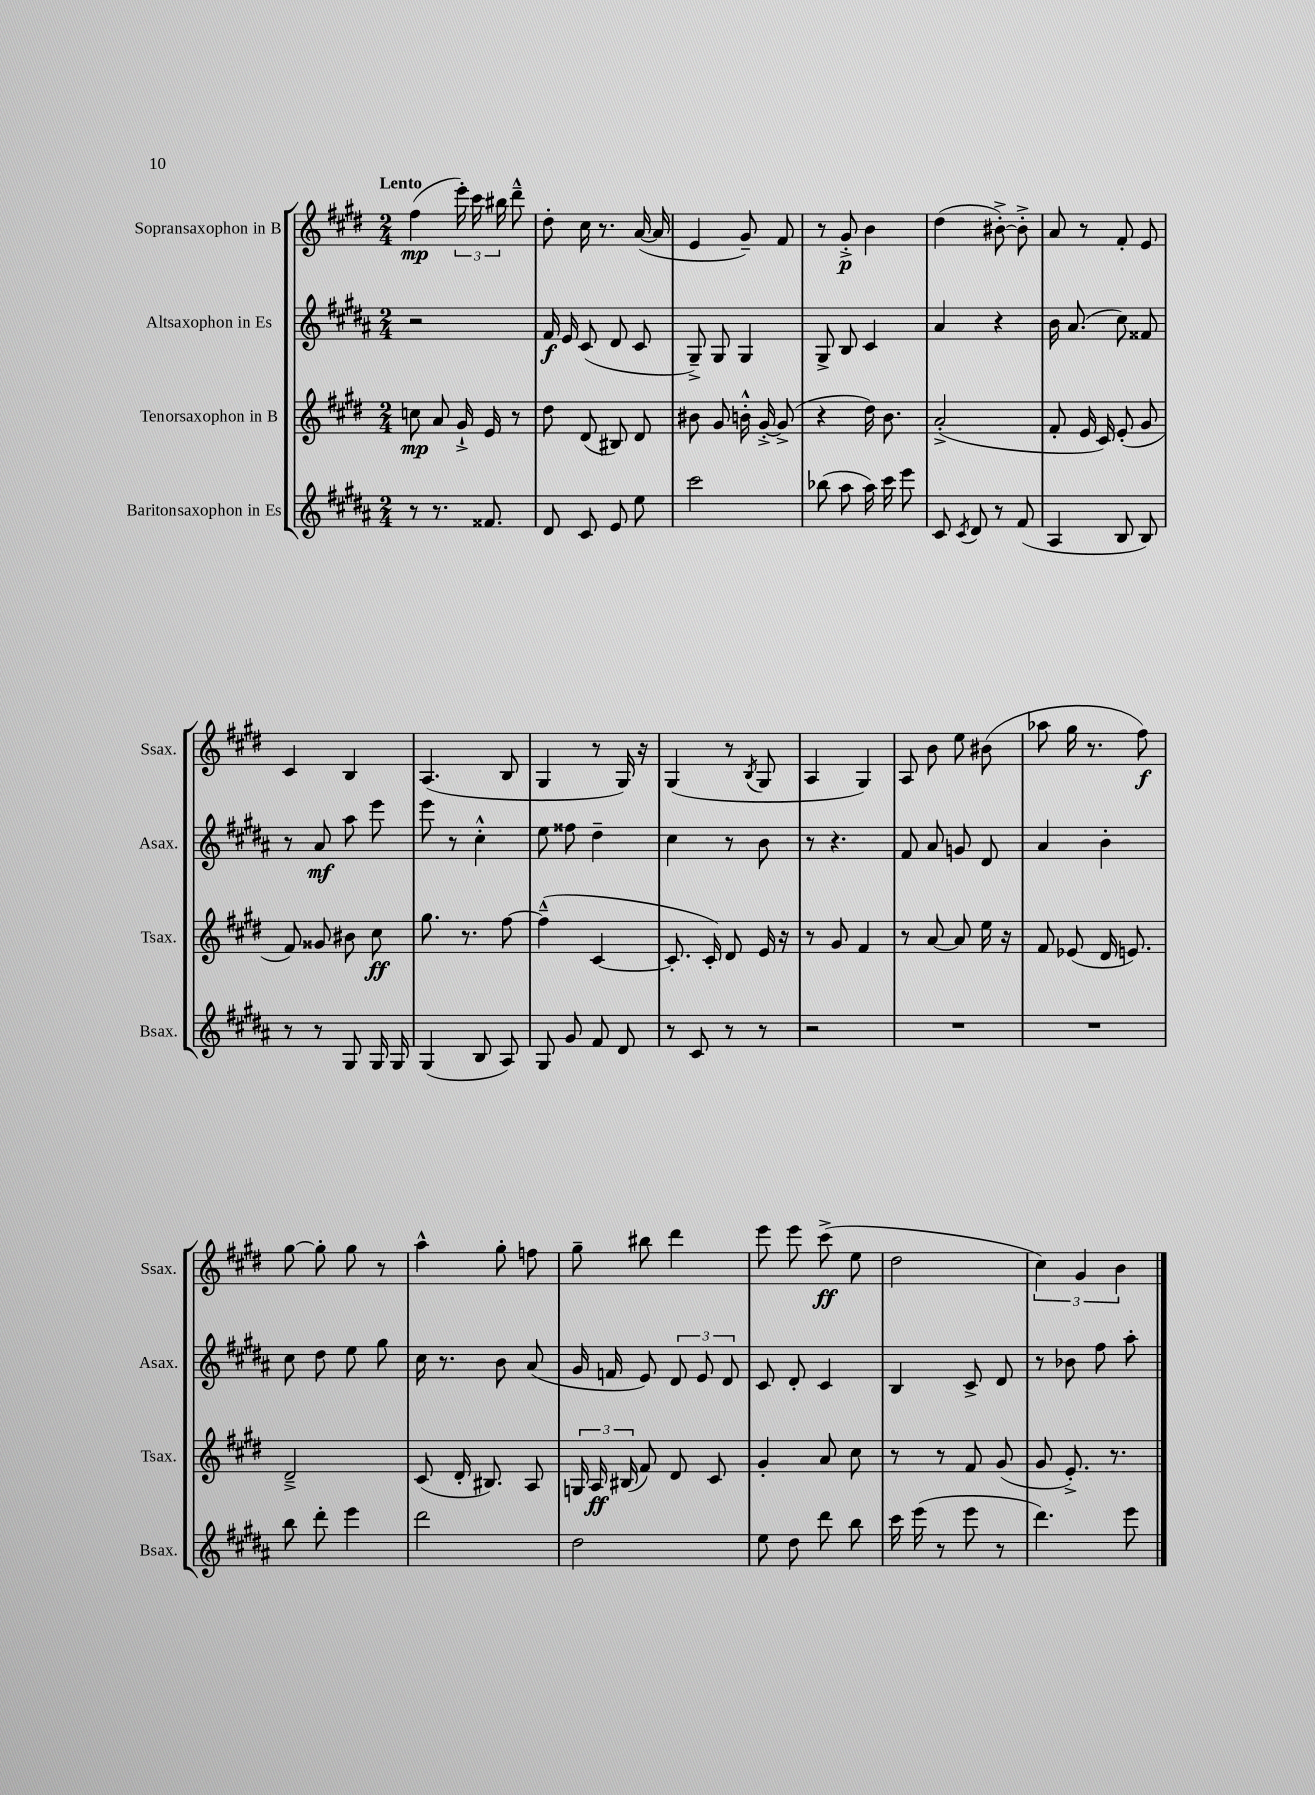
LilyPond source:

<<
\new StaffGroup <<
\new Staff = "s0" \with { instrumentName = "Sopransaxophon in B" shortInstrumentName = "Ssax." } {
    \clef treble \key e \major \numericTimeSignature \time 2/4 \tempo "Lento"
    \autoBeamOff fis''4\mp( \tuplet 3/2 { e'''16-.) cis'''16 bis''16 } dis'''8---^ |
    dis''8-. cis''16 r8. a'16~( a'16 |
    e'4 gis'8--) fis'8 |
    r8 gis'8-.->\p b'4 |
    dis''4( bis'8~-.->) bis'8-.-> |
    a'8 r8 fis'8-. e'8 |
    cis'4 b4 |
    a4.( b8 |
    gis4 r8 gis16) r16 |
    gis4( r8 \acciaccatura { b8 } gis8 |
    a4 gis4) |
    a8 b'8 e''8 bis'8( |
    aes''8 gis''16 r8. fis''8\f) |
    gis''8~ gis''8-. gis''8 r8 |
    a''4-^ gis''8-. f''8 |
    gis''8-- bis''8 dis'''4 |
    e'''8 e'''8 cis'''8->\ff( e''8 |
    dis''2 |
    \tuplet 3/2 { cis''4) gis'4 b'4 } \bar "|." |
}
\new Staff = "s1" \with { instrumentName = "Altsaxophon in Es" shortInstrumentName = "Asax." } {
    \clef treble \key b \major \numericTimeSignature \time 2/4
    \autoBeamOff r2 |
    fis'16\f e'16 cis'8( dis'8 cis'8 |
    gis8--->) gis8 gis4 |
    gis8-> b8 cis'4 |
    ais'4 r4 |
    b'16 ais'8.( cis''8) fisis'8 |
    r8 ais'8\mf ais''8 e'''8 |
    e'''8 r8 cis''4-.-^ |
    e''8 fisis''8 dis''4-- |
    cis''4 r8 b'8 |
    r8 r4. |
    fis'8 ais'8 g'8 dis'8 |
    ais'4 b'4-. |
    cis''8 dis''8 e''8 gis''8 |
    cis''16 r8. b'8 ais'8( |
    gis'16 f'16 e'8) \tuplet 3/2 { dis'8 e'8 dis'8 } |
    cis'8 dis'8-. cis'4 |
    b4 cis'8-> dis'8 |
    r8 bes'8 fis''8 ais''8-. \bar "|." |
}
\new Staff = "s2" \with { instrumentName = "Tenorsaxophon in B" shortInstrumentName = "Tsax." } {
    \clef treble \key e \major \numericTimeSignature \time 2/4
    \autoBeamOff c''8\mp a'8 gis'16-!-> e'16 r8 |
    dis''8 dis'8( bis8) dis'8 |
    bis'8 gis'8 b'16-.-^ gis'16~-.-> gis'8->( |
    r4 dis''16) b'8. |
    a'2-.->( |
    fis'8-. e'16 cis'16) e'8-.( gis'8 |
    fis'8) gisis'8 bis'8 cis''8\ff |
    gis''8. r8. fis''8~ |
    fis''4---^( cis'4~ |
    cis'8.-. cis'16-.) dis'8 e'16 r16 |
    r8 gis'8 fis'4 |
    r8 a'8~ a'8 e''16 r16 |
    fis'8 ees'8( dis'16 e'8.) |
    dis'2---> |
    cis'8( dis'16-. bis8.) a8 |
    \tuplet 3/2 { g16 a16\ff bis16( } fis'8) dis'8 cis'8 |
    gis'4-. a'8 cis''8 |
    r8 r8 fis'8 gis'8( |
    gis'8 e'8.-.->) r8. \bar "|." |
}
\new Staff = "s3" \with { instrumentName = "Baritonsaxophon in Es" shortInstrumentName = "Bsax." } {
    \clef treble \key b \major \numericTimeSignature \time 2/4
    \autoBeamOff r8 r8. fisis'8. |
    dis'8 cis'8 e'8 e''8 |
    cis'''2 |
    bes''8( ais''8 ais''16) cis'''16 e'''8 |
    cis'8 \acciaccatura { cis'8 } dis'8 r8 fis'8( |
    ais4 b8 b8) |
    r8 r8 gis8 gis16 gis16 |
    gis4( b8 ais8) |
    gis8 gis'8 fis'8 dis'8 |
    r8 cis'8 r8 r8 |
    r2 |
    R2 |
    R2 |
    b''8 dis'''8-. e'''4 |
    dis'''2 |
    dis''2 |
    e''8 dis''8 dis'''8 b''8 |
    cis'''16 e'''16( r8 e'''8 r8 |
    dis'''4.) e'''8 \bar "|." |
}
>>
>>
\layout { \context { \Score \remove "Bar_number_engraver" } }
